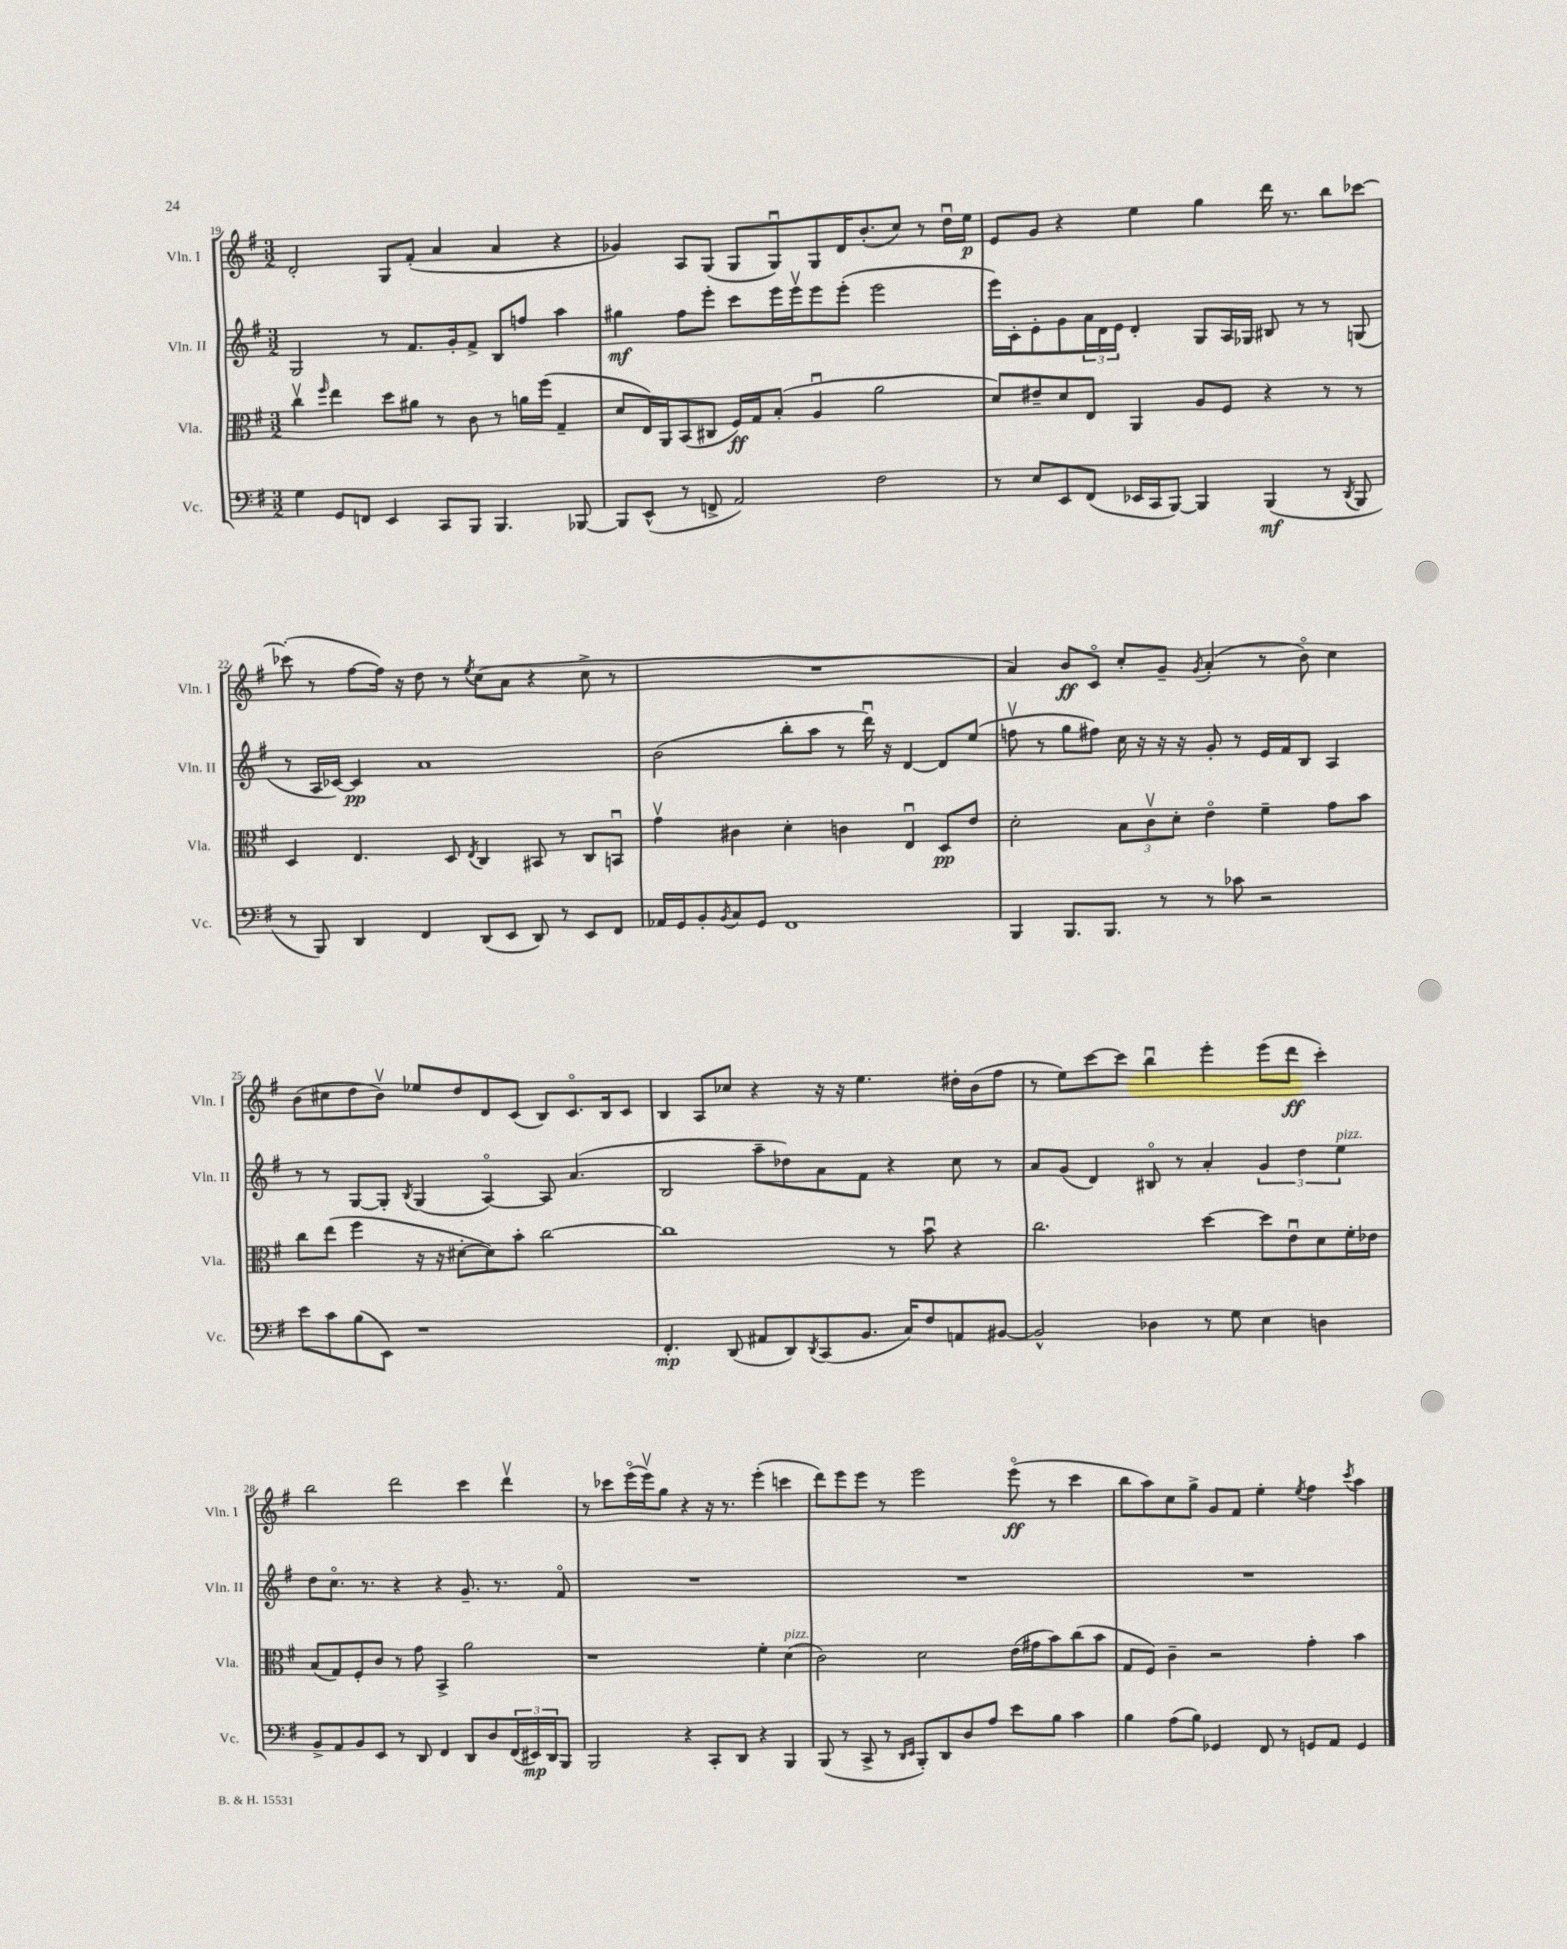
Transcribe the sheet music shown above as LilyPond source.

<<
\new StaffGroup <<
\new Staff = "s0" \with { instrumentName = "Vln. I" shortInstrumentName = "Vln. I" } {
    \clef treble \key g \major \numericTimeSignature \time 3/2
    d'2-. g8 fis'8-.( a'4 a'4 r4 |
    ges'4) a8 g8( g8 g8\downbow) g8 d'16 b'8.-.( c''8) r8 d''16\downbow e''16\p |
    e'8 g'8 r4 e''4 g''4 d'''16 r8. b''8 ces'''8~ |
    ces'''8-.( r8 fis''8~ fis''16) r16 d''8 r8 \acciaccatura { e''8 } c''8( a'8 r4 c''8-> r8 |
    R1. |
    a'4) b'8\ff c'8\flageolet c''8-. g'8-- \acciaccatura { g'8 } a'4-.( r8 b'8\flageolet) c''4 |
    b'8( cis''8 d''8 b'8\upbow) ees''8 d''8 d'8 c'8( b8) c'8.\flageolet b16 c'8 |
    b4 a8 ces''8 r4 r16 r16 e''4. dis''16-. b'16( fis''8 |
    r8 e''8) c'''8~ c'''8 b''4\downbow e'''4-. e'''8( d'''8\ff c'''4-.) |
    b''2 d'''2 c'''4 d'''4\upbow |
    r8 ces'''8 e'''16\flageolet( e'''16\upbow) g''8 r4 r16 r8. e'''4-.( c'''4 |
    d'''8) e'''8 e'''8 r8 e'''2 e'''8\flageolet\ff( r8 c'''4 |
    b''8 a''8) c''8 g''8-> g'8 fis'8 e''4-. \acciaccatura { e''8 } fis''4 \acciaccatura { c'''8 } a''4 \bar "|." |
}
\new Staff = "s1" \with { instrumentName = "Vln. II" shortInstrumentName = "Vln. II" } {
    \clef treble \key g \major \numericTimeSignature \time 3/2
    g2 r8 fis'8. g'16-. fis'8-> b8 f''8 a''4 |
    gis''4\mf fis''8 e'''8-. c'''8 e'''16 e'''16\upbow e'''8 e'''8-.( e'''2 |
    e'''16) c'16-. e'8-. g'8 \tuplet 3/2 { a'16 d'16 e'16 } d'4-. g8 a16 ges16 bis8 r8 r8 g8( |
    r8 a16 ces'16~) ces'4\pp a'1 |
    b'2( b''8-. a''8 r8 d'''16\downbow) r16 d'4~ d'8 e''8( |
    f''8\upbow r8 g''8 fis''8) c''16 r16 r16 r16 g'8-. r8 e'16 fis'16 b8 a4 |
    r8 r8 g8~ g8-. \acciaccatura { b8 } g4( a4~\flageolet) a8 a'4.( |
    b2 a''8-- des''8) a'8 fis'8 r4 c''8 r8 |
    a'8 g'8( d'4) bis8\flageolet r8 a'4-. \tuplet 3/2 { g'4 d''4 e''4^\markup { \italic "pizz." } } |
    d''8 c''8.\flageolet r8. r4 r4 g'8.-- r8. fis'8\flageolet |
    R1. |
    R1. |
    R1. \bar "|." |
}
\new Staff = "s2" \with { instrumentName = "Vla." shortInstrumentName = "Vla." } {
    \clef alto \key g \major \numericTimeSignature \time 3/2
    c''4\upbow \grace { fis''16 } e''4 d''8 ais'8 r8 c'8 r8 a'16 fis''16( g4-- |
    d'8 e16) a,16 b,8( cis8 fis16\ff) g16 b8-.( a4\downbow a'2 |
    d'8) eis'8-- d'8 e8 a,4 a8 fis8 r4 r8 r8 |
    d4 e4. d8 \acciaccatura { e8 } c4 bis,8 r8 c8 b,8\downbow |
    g'4\upbow cis'4 d'4-. c'4 e4\downbow d8\pp e'8 |
    d'2-. \tuplet 3/2 { b8 c'8\upbow d'8-. } e'4\flageolet fis'4-- g'8 b'8 |
    c''8 e''8( fis''4 r16 r16 dis'8~-. dis'8) b'8-. c''2~ |
    c''1 r8 b'8\downbow r4 |
    c''2. d''4~ d''8 e'8\downbow d'8 fis'16-. ees'16 |
    b8( g8) fis8-. c'8 r8 g'8 b,4-> a'2 |
    r1 fis'4-. d'4^\markup { \italic "pizz." }( |
    c'2) d'2 e'16( gis'16 b'8) c''8( b'8 |
    g8 fis8) c'4-- r2 g'4-. b'4 \bar "|." |
}
\new Staff = "s3" \with { instrumentName = "Vc." shortInstrumentName = "Vc." } {
    \clef bass \key g \major \numericTimeSignature \time 3/2
    g4 g,8 f,8 e,4 c,8 b,,8 b,,4. bes,,8~ |
    bes,,8 e,8-^( r8 f,8-> a,2) fis2 |
    r8 e8 e,8 fis,8( ees,16 c,16 b,,8~) b,,4 b,,4\mf( r8 \acciaccatura { d,8 } b,,8 |
    r8 b,,8) d,4 fis,4 d,8( e,8 d,8) r8 e,8 fis,8 |
    aes,16 g,16 b,8-. \acciaccatura { b,8 } c8 g,8 fis,1 |
    b,,4 b,,8. b,,8. r8 r8 ces'8 r2 |
    e'8 c'8 b8( e,8) r1 |
    fis,4.-.\mp d,8( ais,8 d,8) \acciaccatura { d,8 } c,8( b,8. c16) fis8 a,8 bis,8~ |
    bis,2-^ des4 r8 g8 e4 d4 |
    b,8-> a,8 b,8 e,8 r8 d,8 fis,4 d,8 d8 \tuplet 3/2 { fis,16( eis,16\mp) d,16 } b,,8 |
    b,,2 r4 c,8-. d,8 r4 b,,4 |
    b,,8( r8 c,8-> r8 \grace { d,16 e,16 } b,,8-.) d,8 d8 a8 e'8 b8 c'4 |
    b4 a8( b8) ges,4 fis,8 r8 g,8 a,8 g,4 \bar "|." |
}
>>
>>
\layout { \context { \Score currentBarNumber = #19 } }
